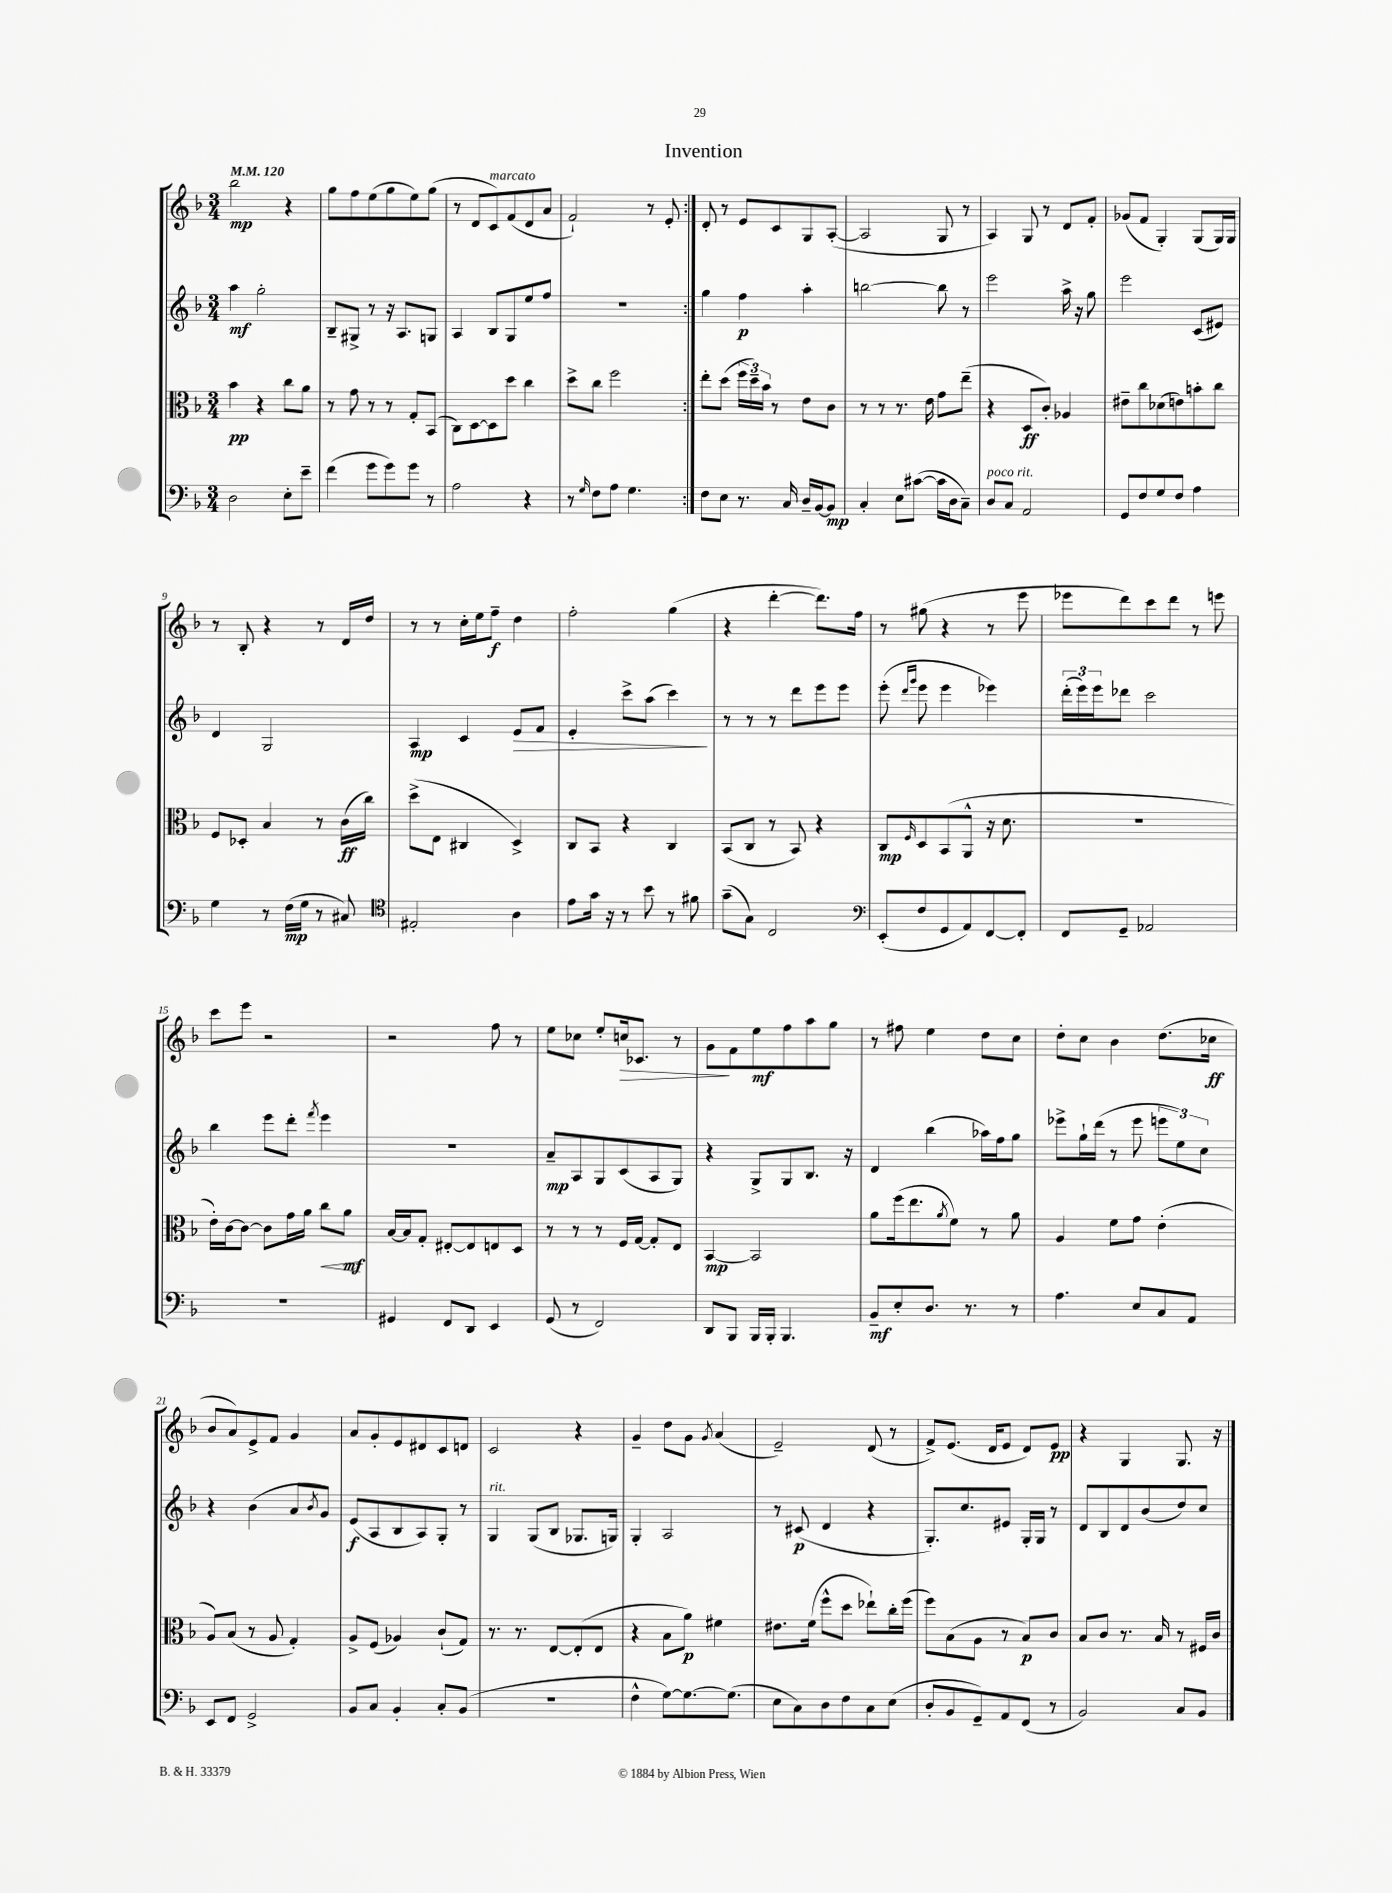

**kern	**kern	**kern	**kern
*staff4	*staff3	*staff2	*staff1
*clefF4	*clefC3	*clefG2	*clefG2
*k[b-]	*k[b-]	*k[b-]	*k[b-]
*M3/4	*M3/4	*M3/4	*M3/4
*MM120	*MM120	*MM120	*MM120
2D\	4b-\	4aa\	2bb-\
.	4r	2gg'\	.
8E'\L	8cc\L	.	4r
8e~\J	8a\J	.	.
=	=	=	=
(4f\	8r	8B-~/L	8gg\L
.	8g\	8G#^/J	8ff\
8g\L	8r	8r	(8ee\
8g\)	8r	16r	8gg\
.	.	8.A/L	.
8g\J	8G'/L	.	8ee\)
8r	(8BB-/J	8G/J	(8gg\J
=	=	=	=
2A\	8C\L)	4A/	8r
.	[8D\	.	8d/L
.	8D\]	8B-/L	8c/)
.	8dd\J	8G/	(8f/
4r	4cc\	8ee/	8d/
.	.	8ff/J	8a/J
=	=	=	=
8r	8dd^\L	2.r	2f`/)
16qqG/	.	.	.
8F\L	8cc\J	.	.
8A\J	2ff\	.	.
4.G\	.	.	.
.	.	.	8r
.	.	.	8e'/
=:|!	=:|!	=:|!	=:|!
8F\L	8ee'\L	4gg\	8d'/
8E\J	(8dd\J	.	8r
8.r	24ff\LL	4ff\	8e/L
.	24dd~\)	.	.
.	24b-\JJ	.	.
.	8r	.	8c/
16C/	.	.	.
16D~/LL	8e\L	4aa'\	8G/
[16BB-/J	.	.	.
8BB-/]J	8c\J	.	([8A'/J
=	=	=	=
4C'/	8r	[2bb\	2A/]
.	8r	.	.
8E\L	8.r	.	.
([8c#\J	.	.	.
.	16e\	.	.
16c#\]LL	8g\L	8bb\]	8G/
16D\J	.	.	.
8C~\J)	(8ee~\J	8r	8r
=	=	=	=
8D/L	4r	2eee\	4A/)
8C/J	.	.	.
2AA/	8D/L	.	8G/
.	8c'/J)	.	8r
.	4A-/	16aa^\	8d/L
.	.	16r	.
.	.	8gg\	8f'/J
=	=	=	=
8GG/L	8e#~\L	2eee\	(8g-/L
8F/	8cc\	.	8f/J
8G/	(8d-\	.	4G'/)
8F/J	8e\)	.	.
4A\	8b'\	(8c/L	(8G/L
.	8cc\J	8e#/J)	16G/L)
.	.	.	16G/JJ
=	=	=	=
4G\	8F/L	4d/	8r
.	8D-'/J	.	8B-'/
8r	4B-/	2G/	4r
(16F\LL	.	.	.
16G\JJ	.	.	.
8r	8r	.	8r
8C#/)	(16c\LL	.	16d/LL
.	16cc\JJ)	.	16dd/JJ
=	=	=	=
*clefC4	*	*	*
2E#'/	(8dd^\L	4A/	8r
.	8E\J	.	8r
.	4C#/	4c/	16cc'\LL
.	.	.	16ee\J
.	.	.	8ff~\J
4A\	4D^/)	8e/L	4dd\
.	.	8f/J	.
=	=	=	=
8e\L	8C/L	4e'/	2ff'\
16g\Jk	8BB-/J	.	.
16r	.	.	.
8r	4r	8ccc^\L	.
8b-\	.	(8aa\J	.
8r	4C/	4ccc\)	(4gg\
8f#\	.	.	.
=	=	=	=
(8g~\L	(8BB-/L	8r	4r
8G\J)	8C/J	8r	.
2C/	8r	8r	[4ddd'\
.	8BB-/)	8ddd\L	.
.	4r	8eee\	8.ddd\]L)
.	.	8eee\J	.
.	.	.	16ff\Jk
=	=	=	=
*clefF4	*	*	*
(8EE'/L	8C/L	(8eee'\	8r
.	.	16qqddd/LL	.
.	16qqF/	16qqggg/JJ	.
8F/	8D/	8eee\	(8gg#\
8GG/	(8BB-/	4eee\	4r
8AA/)	8AA^^/J	.	.
[8FF/	16r	4eee-\)	8r
.	8.d\	.	.
8FF'/]J	.	.	8eee\
=	=	=	=
8FF/L	2.r	(24ddd'\LL	8eee-\L
.	.	24eee\)	.
.	.	24eee\J	.
8GG~/J	.	8ddd-\J	8ddd\)
2AA-/	.	2ccc\	8ccc\
.	.	.	8ddd\J
.	.	.	8r
.	.	.	8eee\
=	=	=	=
2.r	16e'\LL)	4bb-\	8ccc\L
.	[16c\J	.	.
.	8c\_J	.	8eee\J
.	8c\]L	8eee\L	2r
.	16g\L	8ddd'\J	.
.	16a\JJ	.	.
.	.	8qfff/	.
.	8cc\L	4eee\	.
.	8a\J	.	.
=	=	=	=
4GG#/	[16B-/LL	2.r	2r
.	16B-/]J	.	.
.	8G'/J	.	.
8FF/L	[8E#'/L	.	.
8DD/J	8E#/]	.	.
4EE/	8E/	.	8ff\
.	8D/J	.	8r
=	=	=	=
(8GG/	8r	8a~/L	8ee\L
8r	8r	8A/	8cc-\J
2FF/)	8r	8G/	8ee'/L
.	16F/LL	(8c/	16cc/k
.	[16G/JJ	.	8.c-/J
.	8G'/]L	8A/	.
.	8E/J	8G/J)	8r
=	=	=	=
8DD/L	[4BB-/	4r	8g\L
8BBB-/J	.	.	8f\
16BBB-/LL	2BB-/]	8G^/L	8ee\
16BBB-'/JJ	.	.	.
4.BBB-/	.	8G/	8ff\
.	.	8.B-/J	8aa\
.	.	.	8gg\J
.	.	16r	.
=	=	=	=
8BB-~/L	8a\L	4d/	8r
8E'/	(16ff\k	.	8ff#\
.	8.ee\	.	.
8.D/J	.	(4bb-\	4ee\
.	8qa/	.	.
.	8f\J)	.	.
8.r	.	.	.
.	8r	16aa-\LL)	8dd\L
.	.	16ff\J	.
8r	8a\	8gg\J	8cc\J
=	=	=	=
4.A\	4A/	8eee-^\L	8dd'\L
.	.	16gg`\L	8cc\J
.	.	(16ddd\JJ	.
.	8f\L	8r	4b-\
8E/L	8g\J	8eee-\	.
8C/	(4e'\	12eee\L	(8.dd\L
.	.	12ee\)	.
8AA/J	.	.	.
.	.	12cc\J	.
.	.	.	16cc-\Jk
=	=	=	=
8EE/L	8A/L)	4r	8b-/L
8FF/J	(8B-/J	.	8a/)
2GG^/	8r	(4b-\	8e^/
.	8A/	.	8f/J
.	4G'/)	8a/L	4g/
.	.	8qb-/	.
.	.	8g/J)	.
=	=	=	=
8BB-/L	8A^/L	(8e/L	8a/L
8C/J	(8F/J	8A/	8g'/
4BB-'/	4A-/)	8B-/	8e/
.	.	8A/)	8d#/
8C'/L	(8c`/L	8G'/J	8c/
(8BB-/J	8G/J)	8r	8d/J
=	=	=	=
2.r	8.r	4G/	2c/
.	8.r	.	.
.	.	(8G/L	.
.	[8E/L	8B-/J	.
.	(8E'/]	8.G-/L	4r
.	8E/J	.	.
.	.	16G/Jk)	.
=	=	=	=
4F^^\	4r	4G'/	4g~/
[8G\L)	8B-\L	2A/	8dd\L
8.G\_	8a\J)	.	8g\J
.	.	.	8qg/
.	4f#\	.	(4a/
(8.G\]J	.	.	.
=	=	=	=
8E\L	8.e#\L	8r	2e~/)
8C\)	.	(8c#/	.
.	(16f\Jk	.	.
8D\	8ff^^\L	4d/	.
8F\	8dd\J	.	.
8C\	8ee-`\L)	4r	(8d/
(8E\J	16cc'\L	.	8r
.	(16ff\JJ	.	.
=	=	=	=
8D'/L	8ff\L)	8.G'/L)	8f^/L)
8BB-/	(8B-\	.	(8.e/J
.	.	8.cc/	.
8GG~/)	8A\J	.	.
.	.	.	16d/LK
8AA/	8r	8e#/J	8e/J
(8FF/J	8B-/L)	16G'/LL	8d/L)
.	.	16G/JJ	.
8r	8c/J	8r	8e/J
=	=	=	=
2BB-/)	8B-/L	8d/L	4r
.	8c/J	8B-/	.
.	8.r	8d/	4G/
.	.	(8b-/	.
.	16B-/	.	.
8C/L	8r	8dd/)	8.G/
8BB-/J	16F#/LL	8cc/J	.
.	16c/JJ	.	16r
==	==	==	==
*-	*-	*-	*-
